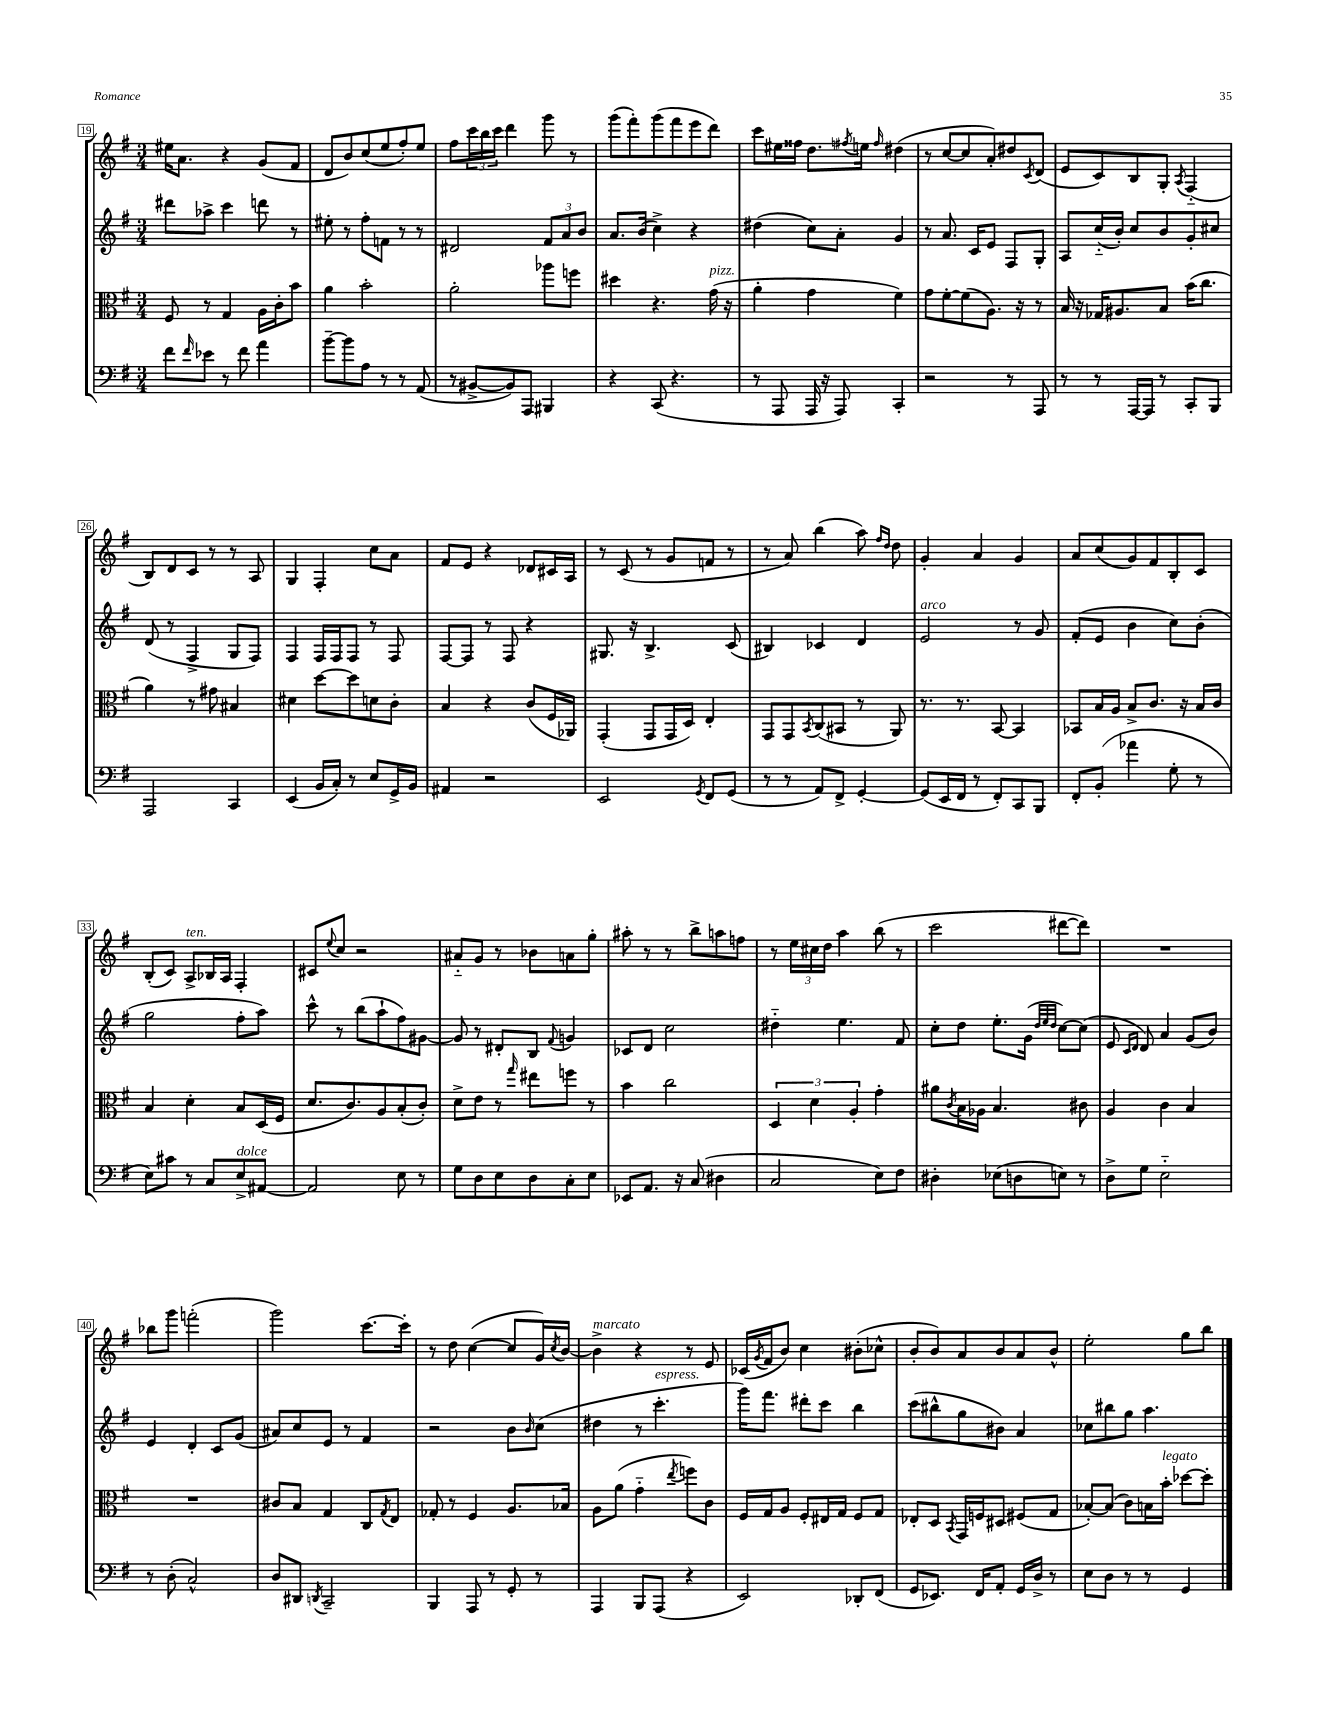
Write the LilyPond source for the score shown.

<<
\new StaffGroup <<
\new Staff = "s0" {
    \clef treble \key g \major \numericTimeSignature \time 3/4
    eis''16 a'8. r4 g'8( fis'8 |
    d'8 b'8) c''8( e''8 fis''8-.) e''8 |
    fis''8 \tuplet 3/2 { c'''16 b''16 c'''16 } d'''4 g'''8 r8 |
    g'''8( fis'''8-.) g'''8( fis'''8 e'''8 d'''8) |
    c'''8 eis''16 fisis''16 d''8. \acciaccatura { fis''8 } e''16 \grace { fis''16 } dis''4( |
    r8 c''8~ c''8 a'8-.) dis''8 \acciaccatura { c'8 } d'8( |
    e'8 c'8) b8 g8-. \acciaccatura { a8 } fis4-_( |
    b8) d'8 c'8 r8 r8 a8 |
    g4 fis4-. c''8 a'8 |
    fis'8 e'8 r4 des'8 cis'16 a16 |
    r8 c'8( r8 g'8 f'8 r8 |
    r8 a'8) b''4( a''8) \grace { fis''16 d''16 } d''8 |
    g'4-. a'4 g'4 |
    a'8 c''8( g'8) fis'8 b8-. c'8 |
    b8-.( c'8) a8->^\markup { \italic "ten." } bes16 a16 fis4-. |
    cis'8 \appoggiatura { e''8 } c''8 r2 |
    ais'8-_ g'8 r8 bes'8 a'8 g''8-. |
    ais''8-. r8 r8 b''8-> a''8 f''8 |
    r8 \tuplet 3/2 { e''16 cis''16 d''16 } a''4 b''8( r8 |
    c'''2 dis'''8~ dis'''8) |
    R2. |
    bes''8 g'''8 f'''2-.( |
    g'''2) c'''8.~ c'''16-. |
    r8 d''8 c''4~( c''8 g'16) \acciaccatura { c''8 } b'16~ |
    b'4->^\markup { \italic "marcato" } r4 r8 e'8 |
    ces'16( \acciaccatura { g'8 } fis'16 b'8) c''4 bis'8-.( ces''8-^ |
    b'8-. b'8) a'8 b'8 a'8 b'8-^ |
    e''2-. g''8 b''8 \bar "|." |
}
\new Staff = "s1" {
    \clef treble \key g \major \numericTimeSignature \time 3/4
    dis'''8 aes''8-> c'''4 d'''8 r8 |
    eis''8-. r8 fis''8-. f'8 r8 r8 |
    dis'2 \tuplet 3/2 { fis'8 a'8 b'8 } |
    a'8. b'16( c''4->) r4 |
    dis''4( c''8) a'8-. g'4 |
    r8 a'8. c'16 e'8 fis8 g8-. |
    a8 c''16-_( b'16-.) c''8 b'8 g'8-. cis''8 |
    d'8( r8 fis4-> g8 fis8) |
    fis4 fis16 fis16 fis8 r8 fis8 |
    fis8~ fis8 r8 fis8 r4 |
    gis8. r16 b4.-> c'8( |
    bis4) ces'4 d'4 |
    e'2^\markup { \italic "arco" } r8 g'8 |
    fis'8-.( e'8 b'4 c''8) b'8-.( |
    g''2 fis''8-. a''8) |
    c'''8-^ r8 b''8( a''8-! fis''8) gis'8~ |
    gis'8 r8 dis'8-. b8 \appoggiatura { fis'8 } g'4 |
    ces'8 d'8 c''2 |
    dis''4-_ e''4. fis'8 |
    c''8-. d''8 e''8.-. g'16( \grace { d''32 e''32 d''32 } c''8~) c''8( |
    e'8 \grace { c'16 d'16 } d'8) a'4 g'8( b'8) |
    e'4 d'4-. c'8 g'8( |
    ais'8) c''8 e'8 r8 fis'4 |
    r2 b'8 \grace { b'16 } c''8( |
    dis''4 r8 c'''4.-.^\markup { \italic "espress." } |
    g'''16) fis'''8. dis'''8-. c'''8 b''4 |
    c'''8( bis''8-^ g''8 bis'8) a'4 |
    ces''8 bis''8 g''8 a''4. \bar "|." |
}
\new Staff = "s2" {
    \clef alto \key g \major \numericTimeSignature \time 3/4
    fis8 r8 g4 a16 c'16-. b'8 |
    a'4 b'2-. |
    a'2-. aes''8 f''8 |
    dis''4 r4. g'16^\markup { \italic "pizz." }( r16 |
    a'4-. g'4 fis'4) |
    g'8 fis'8~-. fis'8( a8.) r16 r8 |
    b16 r16 ges16 ais8. b8 b'16( c''8. |
    a'4) r8 gis'8 bis4 |
    dis'4 d''8~ d''8 d'8 c'8-. |
    b4 r4 c'8( fis16 aes,16) |
    g,4-.( g,8 g,16 d16) e4-. |
    g,8 g,8 \acciaccatura { b,8 } c8( bis,8 r8 a,8) |
    r8. r8. b,8~ b,4 |
    bes,8 b16 a16 b8-> c'8. r16 b16 c'16 |
    b4 d'4-. b8 d16( fis16 |
    d'8. c'8.) a8 b8-.( c'8-.) |
    d'8-> e'8 r8 \grace { g''16 } eis''8 f''8 r8 |
    b'4 c''2 |
    \tuplet 3/2 { d4 d'4 a4-. } g'4-. |
    ais'8 \acciaccatura { c'8 } b16 aes16 b4. cis'8 |
    a4 c'4 b4 |
    R2. |
    cis'8 b8 g4 c8 \acciaccatura { g8 } e8 |
    ges8-. r8 fis4 a8. bes16 |
    a8 a'8( g'4-_ \acciaccatura { e''8 } f''8) c'8 |
    fis16 g16 a8 fis8-. eis16 g16 fis8 g8 |
    ees8-. d8 \acciaccatura { b,8 } g,16 f16 dis8 fis8( g8 |
    bes8~-.) bes8( c'8) b16 b'16-.^\markup { \italic "legato" } des''8~ des''8-. \bar "|." |
}
\new Staff = "s3" {
    \clef bass \key g \major \numericTimeSignature \time 3/4
    fis'8 \grace { fis'16 } ees'8 r8 fis'8 a'4 |
    b'8~-- b'8 a8 r8 r8 a,8( |
    r8 bis,8~-> bis,8) a,,8 bis,,4 |
    r4 c,8( r4. |
    r8 a,,8 a,,16 r16 a,,8) c,4-. |
    r2 r8 a,,8 |
    r8 r8 a,,16~ a,,16 r8 c,8-. b,,8 |
    a,,2 c,4 |
    e,4( b,16 c16-.) r8 e8 g,16-> b,16 |
    ais,4 r2 |
    e,2 \acciaccatura { g,8 } fis,8 g,8( |
    r8 r8 a,8) fis,8-> g,4~-. |
    g,8( e,16 fis,16 r8 fis,8-.) c,8 b,,8 |
    fis,8-. b,8-.( aes'4 g8-. r8 |
    e8) cis'8 r8 c8 e8->^\markup { \italic "dolce" } ais,8~ |
    ais,2 e8 r8 |
    g8 d8 e8 d8 c8-. e8 |
    ees,8 a,8. r16 c8( dis4 |
    c2 e8) fis8 |
    dis4-. ees8( d8 e8) r8 |
    d8-> g8 e2-_ |
    r8 d8-.( c2-^) |
    d8 dis,8 \acciaccatura { d,8 } c,2-- |
    b,,4 a,,8 r8 g,8-. r8 |
    a,,4 b,,8 a,,8( r4 |
    e,2) des,8-. fis,8( |
    g,8 ees,8.) fis,16 a,8-. g,16 d16-> r8 |
    e8 d8 r8 r8 g,4 \bar "|." |
}
>>
>>
\layout { \context { \Score currentBarNumber = #19 \override BarNumber.stencil = #(make-stencil-boxer 0.1 0.3 ly:text-interface::print) } }
